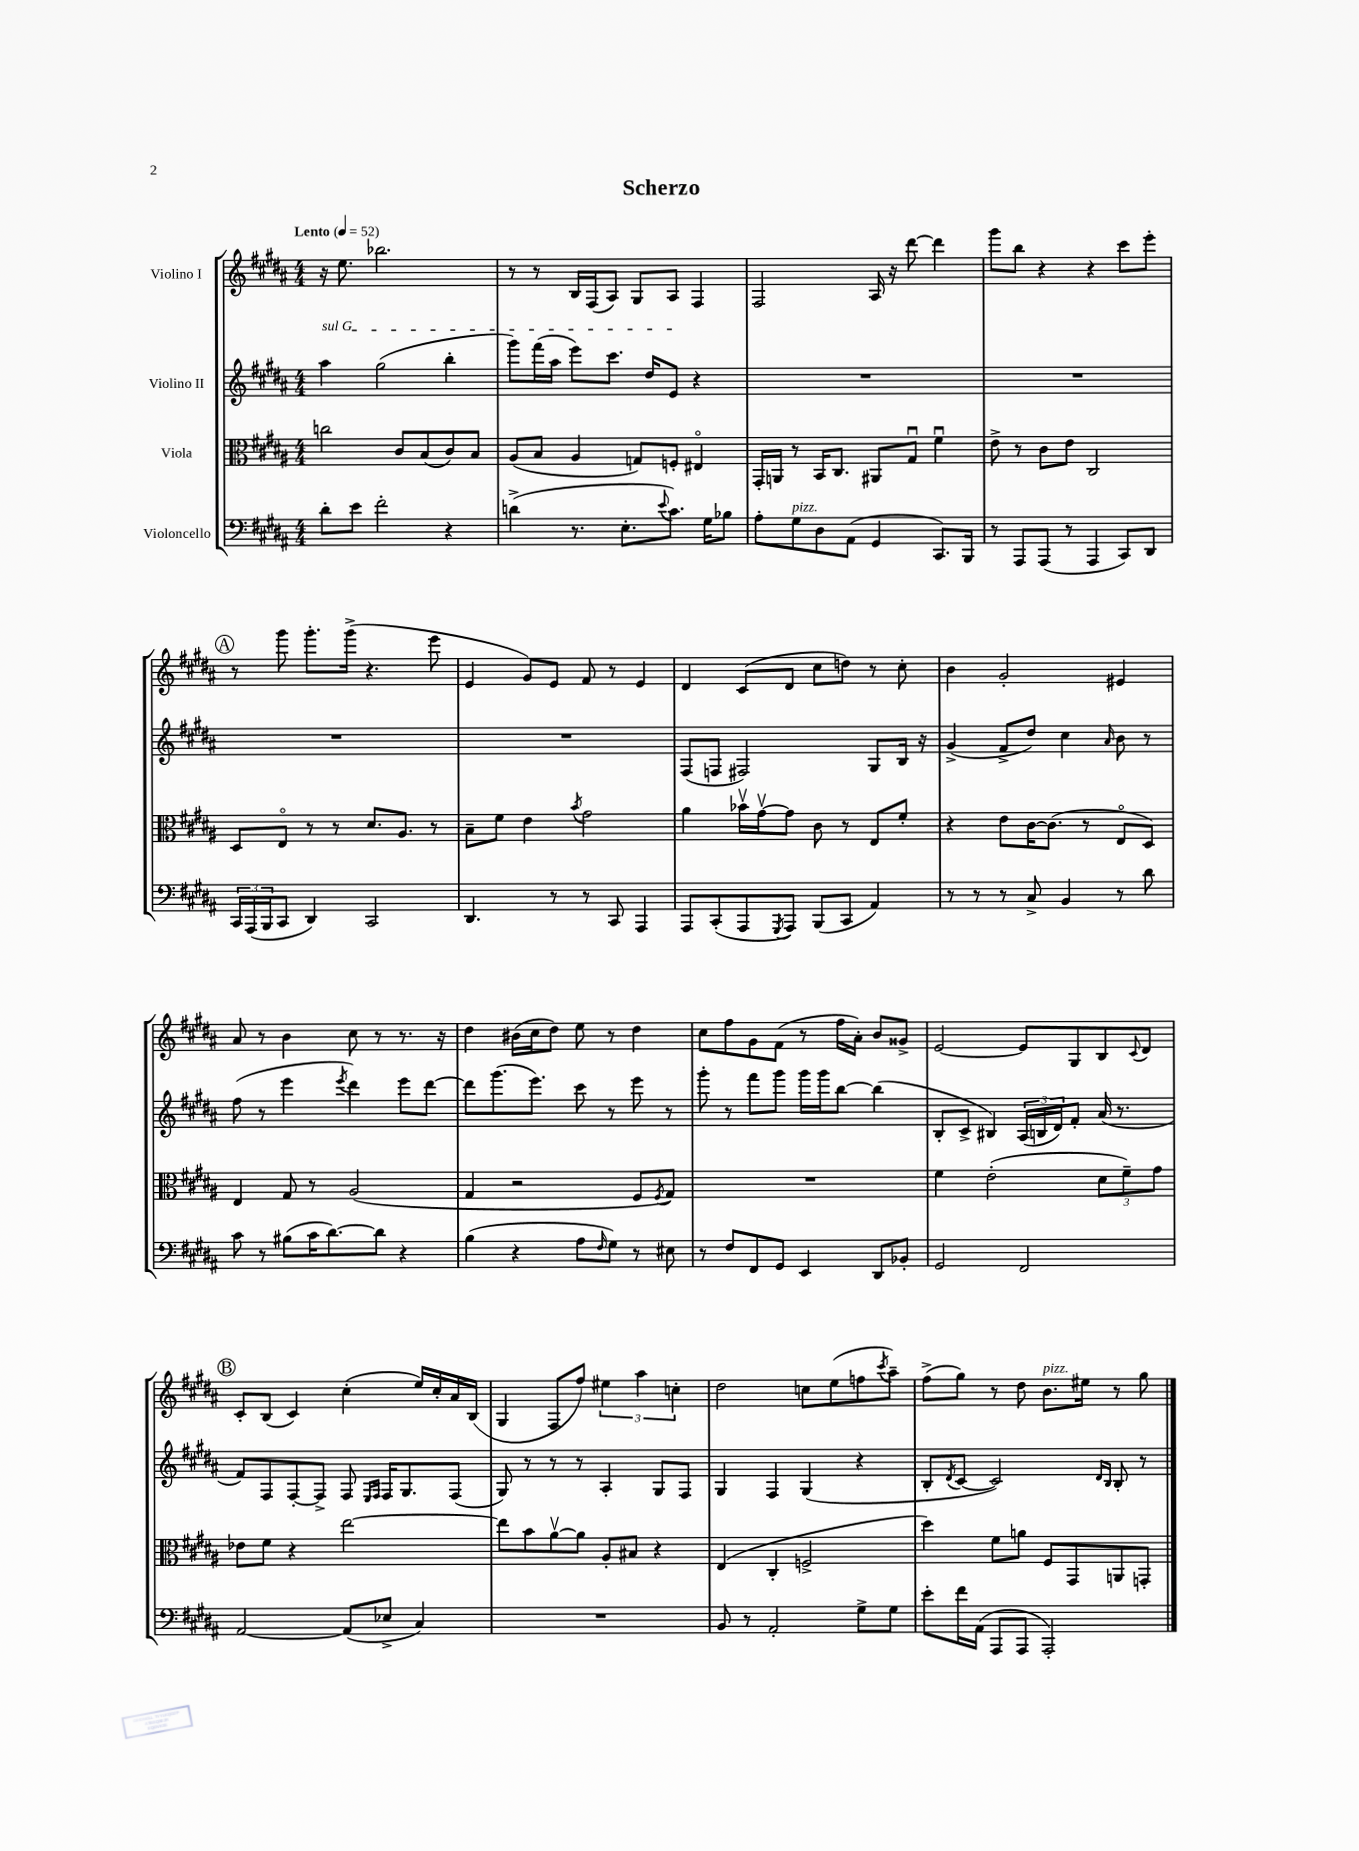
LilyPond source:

\header { title = "Scherzo" }
<<
\new StaffGroup <<
\new Staff = "s0" \with { instrumentName = "Violino I" } {
    \clef treble \key b \major \numericTimeSignature \time 4/4 \tempo "Lento" 4 = 52
    r16 e''8. bes''2. |
    r8 r8 b16 fis16( ais8) gis8 ais8 fis4 |
    fis2 ais16 r16 dis'''8~ dis'''4 |
    gis'''8 b''8 r4 r4 cis'''8 e'''8-. |
    \mark \markup { \circle "A" } r8 gis'''8 gis'''8.-. gis'''16->( r4. e'''8 |
    e'4 gis'8) e'8 fis'8 r8 e'4 |
    dis'4 cis'8( dis'8 cis''8 d''8) r8 cis''8-. |
    b'4 gis'2-. eis'4 |
    ais'8 r8 b'4 cis''8 r8 r8. r16 |
    dis''4 bis'16( cis''16 dis''8) e''8 r8 dis''4 |
    cis''8 fis''8 gis'8 fis'8( r8 fis''16 ais'16-.) b'8 gisis'8-> |
    e'2~ e'8 gis8 b8 \appoggiatura { cis'8 } dis'8 |
    \mark \markup { \circle "B" } cis'8-. b8( cis'4) cis''4-.( e''16) cis''16-. ais'16 b16( |
    gis4 fis8 fis''8) \tuplet 3/2 { eis''4 ais''4 c''4-. } |
    dis''2 c''8 e''8( f''8 \acciaccatura { cis'''8 } ais''8--) |
    fis''8->( gis''8) r8 dis''8 b'8.^\markup { \italic "pizz." } eis''16 r8 gis''8 \bar "|." |
}
\new Staff = "s1" \with { instrumentName = "Violino II" } {
    \clef treble \key b \major \numericTimeSignature \time 4/4
    \once \override TextSpanner.bound-details.left.text = \markup { \italic "sul G" } ais''4\startTextSpan gis''2( b''4-. |
    gis'''8) fis'''16( ais''16 e'''8) cis'''8. dis''16 e'8\stopTextSpan r4 |
    R1 |
    R1 |
    \mark \markup { \circle "A" } R1 |
    R1 |
    fis8( f8 fis2) gis8 b16 r16 |
    gis'4->( fis'8-> dis''8) cis''4 \grace { ais'16 } b'8 r8 |
    fis''8( r8 e'''4 \acciaccatura { e'''8 } dis'''4) e'''8 dis'''8~ |
    dis'''8 gis'''8.( e'''8.) cis'''8 r8 e'''8 r8 |
    gis'''8-. r8 fis'''8 gis'''8 gis'''16 gis'''16 b''8~ b''4( |
    b8-. cis'8-> bis4) \tuplet 3/2 { ais16( b16 dis'16) } fis'8-. ais'16( r8. |
    \mark \markup { \circle "B" } fis'8) fis8 fis8~-. fis8-> fis8 \grace { e16 fis16 } fis16 gis8. fis8( |
    gis8) r8 r8 r8 ais4-. gis8 fis8 |
    gis4 fis4 gis4( r4 |
    b8-. \acciaccatura { dis'8 } cis'8~ cis'2) \grace { dis'16 b16 } b8-. r8 \bar "|." |
}
\new Staff = "s2" \with { instrumentName = "Viola" } {
    \clef alto \key b \major \numericTimeSignature \time 4/4
    c''2 cis'8 b8( cis'8) b8 |
    ais8( b8 ais4 g8) f8-. eis4\flageolet |
    gis,16-. a,16 r8 b,16 cis8. ais,8 gis8\downbow fis'4\downbow |
    e'8-> r8 cis'8 e'8 cis2 |
    \mark \markup { \circle "A" } dis8 e8\flageolet r8 r8 dis'8. ais8. r8 |
    b8-- fis'8 e'4 \acciaccatura { b'8 } gis'2 |
    ais'4 bes'16\upbow gis'16~\upbow gis'8 cis'8 r8 e8 fis'8-. |
    r4 e'8 cis'16~ cis'8.( r8 e8\flageolet dis8) |
    e4 gis8 r8 ais2( |
    gis4 r2 fis8 \acciaccatura { fis8 } gis8) |
    R1 |
    fis'4 e'2-.( \tuplet 3/2 { dis'8 fis'8--) gis'8 } |
    \mark \markup { \circle "B" } ees'8 fis'8 r4 e''2~ |
    e''8 b'8 ais'8~\upbow ais'8 ais8-. bis8 r4 |
    e4( cis4-. f2-> |
    dis''4) fis'8 a'8 fis8 gis,8 a,8 g,8-. \bar "|." |
}
\new Staff = "s3" \with { instrumentName = "Violoncello" } {
    \clef bass \key b \major \numericTimeSignature \time 4/4
    dis'8-. e'8 fis'2-. r4 |
    d'4->( r8. e8.-. \appoggiatura { e'8 } cis'8.) gis16 bes8 |
    ais8-. gis8^\markup { \italic "pizz." } dis8 ais,8( gis,4 cis,8.) b,,16 |
    r8 ais,,8 ais,,8( r8 ais,,4 cis,8) dis,8 |
    \mark \markup { \circle "A" } \tuplet 3/2 { cis,16 ais,,16( b,,16 } cis,8 dis,4) cis,2 |
    dis,4. r8 r8 cis,8 ais,,4 |
    ais,,8 cis,8-.( ais,,8 \acciaccatura { gis,,8 } ais,,8) b,,8( cis,8 ais,4) |
    r8 r8 r8 cis8-> b,4 r8 dis'8 |
    cis'8 r8 bis8( cis'16 dis'8.~) dis'8 r4 |
    b4( r4 ais8 \grace { fis16 } gis8) r8 eis8 |
    r8 fis8 fis,8 gis,8 e,4 dis,8 bes,8-. |
    gis,2 fis,2 |
    \mark \markup { \circle "B" } ais,2~ ais,8( ees8-> cis4) |
    R1 |
    b,8 r8 ais,2-. gis8-> gis8 |
    e'8-. fis'16 ais,16( ais,,8 ais,,8 ais,,2-.) \bar "|." |
}
>>
>>
\layout { \context { \Score \remove "Bar_number_engraver" } }
